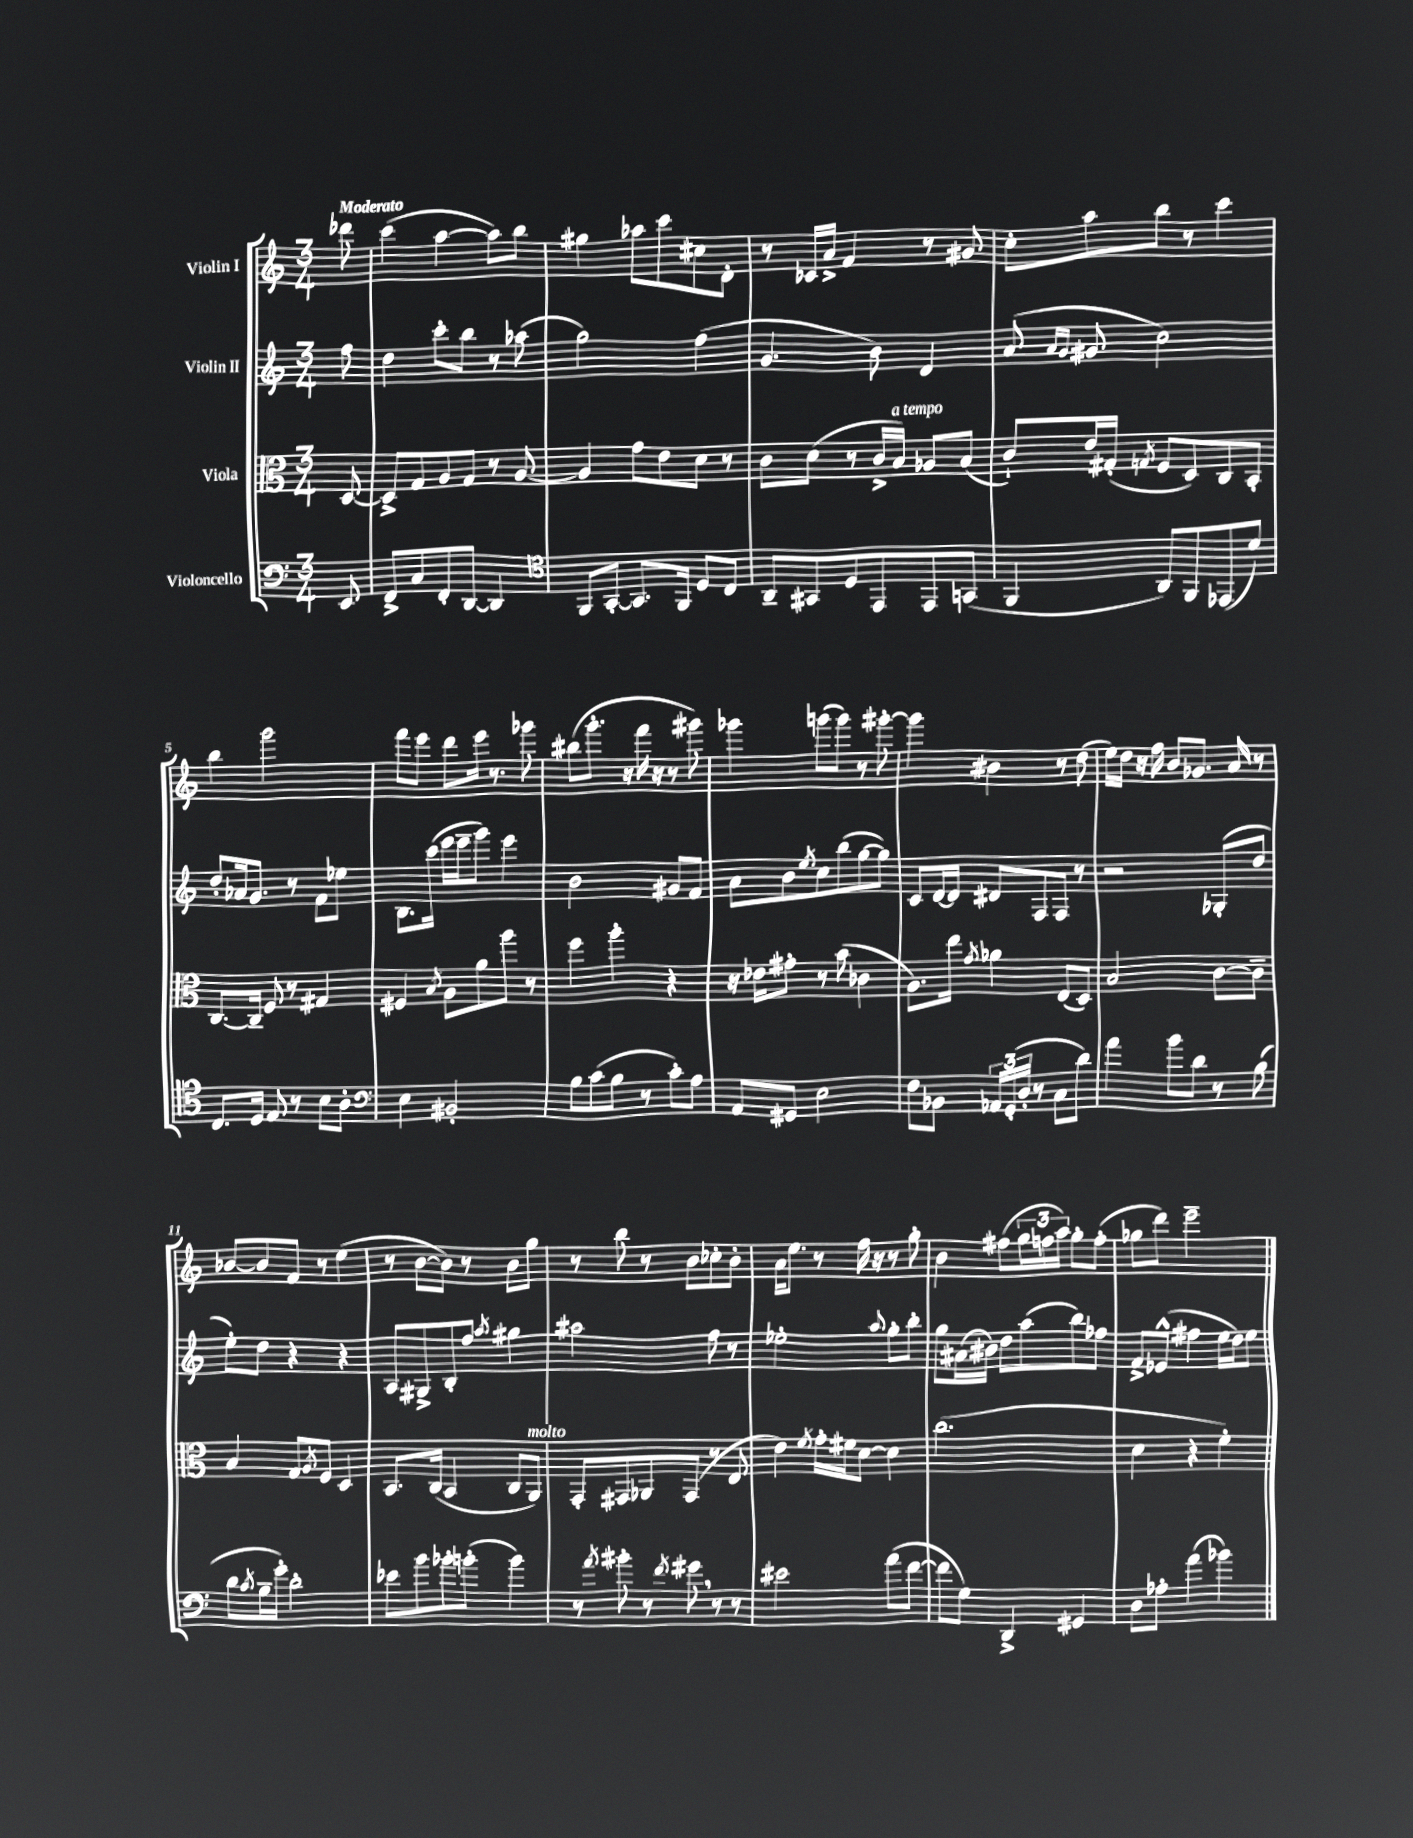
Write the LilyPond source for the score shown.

<<
\new StaffGroup <<
\new Staff = "s0" \with { instrumentName = "Violin I" } {
    \clef treble \key c \major \numericTimeSignature \time 3/4 \partial 8 \tempo "Moderato"
    des'''8 |
    c'''4( a''4~ a''8) b''8 |
    gis''4 aes''8 c'''8 cis''8 d'8-. |
    r8 ces'16 a'16-> f'4 r8 gis'8 |
    c''8-. a''8 b''8 r8 c'''4 |
    b''4 g'''2 |
    f'''8 e'''8 d'''8 e'''16 r8. ges'''8 |
    bis''8( g'''8.-. r16 f'''16 r16 r8 gis'''8) |
    ges'''4 g'''8( g'''8) r8 gis'''8~-. |
    gis'''4 bis'4 r8 d''8( |
    e''16) d''16 r16 f''16 b'8 ges'8. a'16 r8 |
    bes'8~ bes'8 f'8 r8 e''4( |
    r8 b'8~ b'8) r8 b'8 g''8 |
    r8 b''8 r8 b'8 ces''8-. b'8-. |
    a'16 e''8. r8 f''16 r16 r8 g''8-. |
    b'4 fis''8( \tuplet 3/2 { g''16 f''16 a''16) } g''8-. f''8-.( |
    ges''8 d'''8) e'''2-- \bar "|." |
}
\new Staff = "s1" \with { instrumentName = "Violin II" } {
    \clef treble \key c \major \numericTimeSignature \time 3/4 \partial 8
    f''8 |
    d''4 c'''8-. b''8 r8 aes''8( |
    g''2) f''4( |
    g'4. b'8) d'4 |
    a'8( \grace { a'16 g'16 } gis'8 c''2) |
    d''8-. aes'16 g'8. r8 f'8 ees''8 |
    b8. c'''16( e'''16 e'''16-- g'''8) e'''4 |
    b'2 gis'8 f'8 |
    a'8 b'8 \acciaccatura { e''8 } c''8 b''8( g''8~ g''8) |
    c'8 d'16~ d'16 dis'8 f8 f8 r8 |
    r2 ges8-.( d''8 |
    e''8-.) d''8 r4 r4 |
    a8 gis8-> b8-. f''8 \acciaccatura { a''8 } gis''4 |
    ais''2 f''8 r8 |
    ees''2-. \appoggiatura { a''8 } g''8-. b''8-. |
    g''8 ais'16( bis'16) d''8 a''8( b''8) fes''8 |
    f'8-> ees'8-^( fis''4 e''16 d''16) e''8 \bar "|." |
}
\new Staff = "s2" \with { instrumentName = "Viola" } {
    \clef alto \key c \major \numericTimeSignature \time 3/4 \partial 8
    d8~ |
    d8-> g8 a8 g8 r8 a8~ |
    a4 g'8 e'8 d'8 r8 |
    c'8 d'8( r8 c'16-> b16^\markup { \italic "a tempo" }) aes8 b8( |
    c'8-!) e'16 gis16-.( \acciaccatura { g8 } f8 d8) c8 b,8-. |
    c8.~ c16-- f8 r8 gis4 |
    fis4 \acciaccatura { b8 } a8 a'8 a''8 r8 |
    f''4 a''4-. r4 |
    r16 ees'16 gis'8-. r8 b'8( ces'4 |
    a8.) e''16 \acciaccatura { g'8 } aes'4 e8( d8) |
    b2 c'8~ c'8-- |
    b4 g8 \acciaccatura { a8 } f8 d4 |
    b,8. c16( b,4 c8 a,8^\markup { \italic "molto" }) |
    g,8-. gis,8 aes,8 gis,8( r8 e8 |
    e'4) \acciaccatura { f'8 } g'16-. fis'16 d'8~ d'4 |
    c''2.( |
    d'4 r4 f'4-.) \bar "|." |
}
\new Staff = "s3" \with { instrumentName = "Violoncello" } {
    \clef bass \key c \major \numericTimeSignature \time 3/4 \partial 8
    e,8 |
    f,8-> c8 f,8-. d,8~ d,4 |
    \clef tenor f,8 g,8~-. g,8. f,16 d8 c8 |
    a,8-- gis,8 d8 e,8 e,8 g,8( |
    f,4 a,8) f,8 ees,8( d'8) |
    c8. d16 e8 r8 b8 a8-. |
    \clef bass e4 bis,2-. |
    b8 c'8( b8 r8 c'8-.) a8 |
    a,8 gis,8 e2 |
    f8 bes,8 \tuplet 3/2 { aes,16 g,16-.( d16-. } r8 c8 d'8) |
    a'4 b'8 d'8 r8 b8( |
    d'8 \acciaccatura { c'8 } b16-- g'16-.) d'2-. |
    ees'8 b'8 bes'8-. b'8-.( b'4) |
    r8 \acciaccatura { a'8 } bis'8-. r8 \acciaccatura { f'8 } gis'8 \breathe r8 r8 |
    eis'2 a'8( f'8~ |
    f'8 g8) d,4-> gis,4 |
    d8 aes8-. a'4( bes'4) \bar "|." |
}
>>
>>
